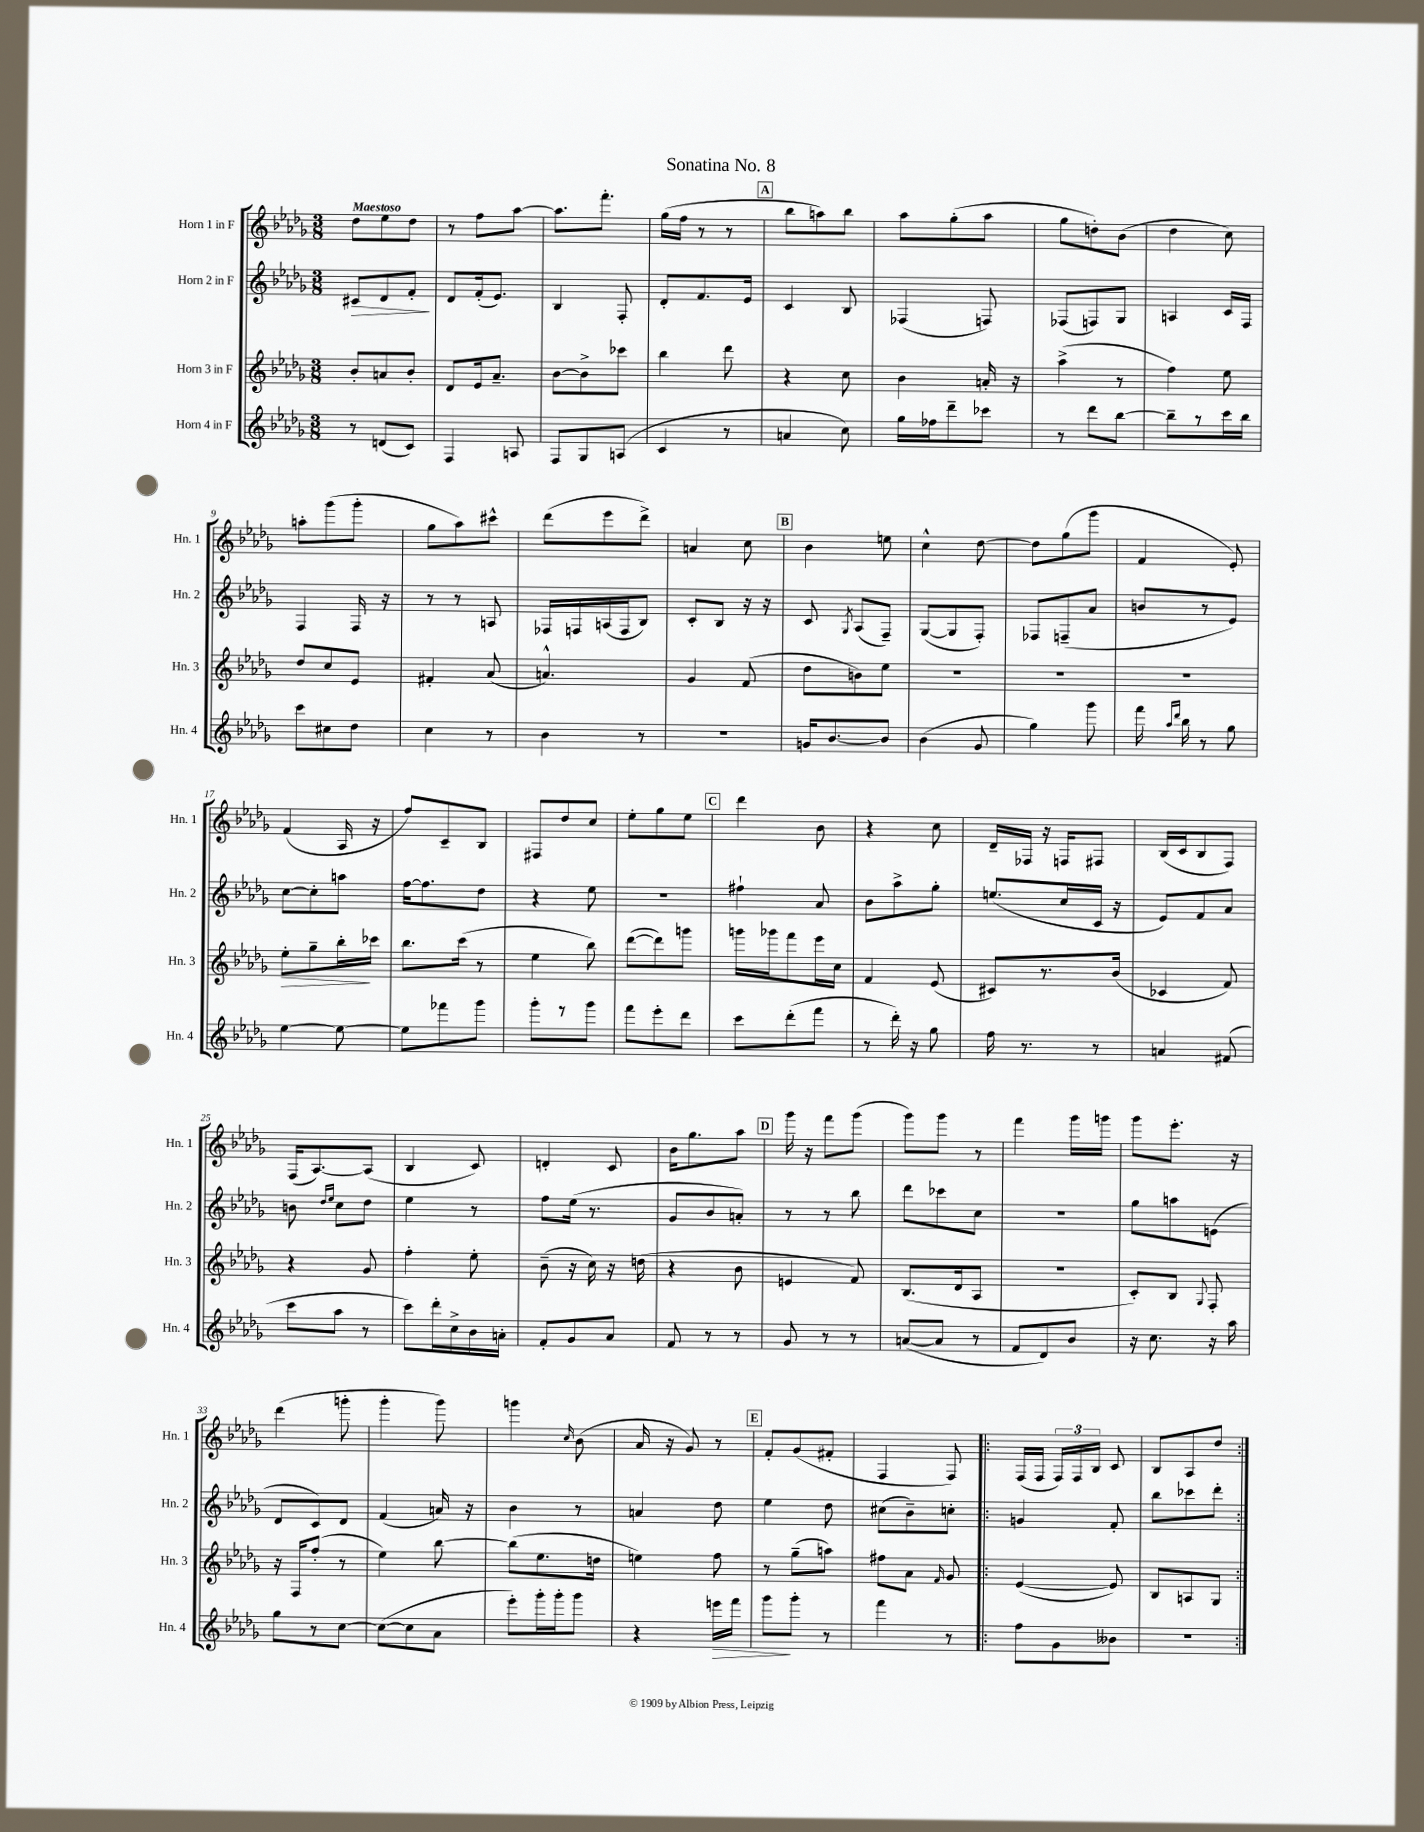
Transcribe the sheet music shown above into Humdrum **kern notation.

**kern	**kern	**kern	**kern
*staff4	*staff3	*staff2	*staff1
*clefG2	*clefG2	*clefG2	*clefG2
*k[b-e-a-d-g-]	*k[b-e-a-d-g-]	*k[b-e-a-d-g-]	*k[b-e-a-d-g-]
*M3/8	*M3/8	*M3/8	*M3/8
8r	8b-'	8c#	8dd-
(8d	8a	8d-	8ee-
8c)	8b-'	8f'	8dd-
=	=	=	=
4F	8d-	8d-	8r
.	16e-	(16f'	8ff
.	8.a-~	8.e-)	.
8A	.	.	[8aa-
=	=	=	=
8F	[8b-	4B-	8.aa-]
8G-	8b-^]	.	.
.	.	.	8.fff'
(8A	8ccc-	8F'	.
=	=	=	=
4c	4bb-	8d-'	(16gg-
.	.	.	16ff
.	.	8.f	8r
8r	8ddd-	.	8r
.	.	16e-	.
=	=	=	=
4a	4r	4c	8bb-
.	.	.	8aa)
8cc)	8cc	8B-	8bb-
=	=	=	=
16gg-	4b-	(4F-	8aa-
16ff-	.	.	.
8ddd-~	.	.	(8gg-'
8ccc-	16a'	8F)	8aa-
.	16r	.	.
=	=	=	=
8r	(4aa-^	(8F-	8gg-
8ddd-	.	8F)	8dd')
[8bb-	8r	8G-	(8b-
=	=	=	=
8bb-~]	4ff)	4A	4dd-
8r	.	.	.
16ccc	8ee-	16c	8cc)
16bb-	.	16F	.
=	=	=	=
8ccc	8dd-	4F	8aa'
8cc#	8cc	.	(8ggg-
8dd-	8e-	16F	8ggg-'
.	.	16r	.
=	=	=	=
4cc	4f#'	8r	8gg-
.	.	8r	8aa-)
8r	(8a-	8A	8ccc#^^
=	=	=	=
4b-	4.a^^)	16F-	(8ddd-
.	.	16F	.
.	.	(16A	8eee-
.	.	16F	.
8r	.	8B-)	8ddd-^)
=	=	=	=
4.r	4g-	8c'	4a
.	.	8B-	.
.	(8f	16r	8cc
.	.	16r	.
=	=	=	=
16g	8dd-	8c	4b-
[8.b-	.	.	.
.	.	8qG-	.
.	8b)	(8A-	.
8b-]	8ee-	8F~)	8ee
=	=	=	=
(4b-	4.r	([8G-	4cc^^
.	.	8G-]	.
8g-	.	8F')	[8dd-
=	=	=	=
4gg-)	4.r	8F-	8dd-]
.	.	(8F~	(8gg-
8ggg-	.	8a-	8ggg-
=	=	=	=
16fff	4.r	8b	4f
16qqaa-	.	.	.
16qqddd-	.	.	.
16bb-	.	.	.
8r	.	8r	.
8gg-	.	8e-)	8e-')
=	=	=	=
[4ee-	8ee-'	[8cc	(4f
.	8gg-~	8cc']	.
8ee-_	16bb-'	8aa	16A-
.	16ccc-	.	16r
=	=	=	=
8ee-]	8.bb-	[16ff	8ff)
.	.	8.ff]	.
8fff-	.	.	8c~
.	(16ccc	.	.
8ggg-	8r	8dd-	8B-
=	=	=	=
8ggg-'	4ee-	4r	8F#
8r	.	.	8dd-
8ggg-	8bb-)	8ee-	8cc
=	=	=	=
8fff	([8ddd-	4.r	8ee-'
8eee-'	8ddd-])	.	8gg-
8ddd-	8ggg	.	8ee-
=	=	=	=
8ccc	16ggg	4ff#`	4ddd-
.	16ggg-	.	.
(8ddd-'	8fff	.	.
8fff	16eee-	8a-	8b-
.	16cc	.	.
=	=	=	=
8r	4f	8b-	4r
16ddd-')	.	8aa-^	.
16r	.	.	.
8gg-	(8e-	8gg-'	8cc
=	=	=	=
16ff	8c#)	(8.ee	16d-~
8.r	.	.	16F-
.	8.r	.	16r
.	.	16cc	16F
8r	.	16c	8F#
.	(16b-	16r	.
=	=	=	=
4a	4c-	8e-)	(16B-
.	.	.	16c
.	.	8f	8B-
(8f#	8f)	8a-	8F)
=	=	=	=
8ccc	4r	8b	(16F
.	.	.	[8.A-)
.	.	16qqdd-	.
.	.	16qqee-	.
8aa-	.	8cc	.
8r	8g-	8dd-	(8A-]
=	=	=	=
8ccc)	4ff'	4ee-	4B-
16ddd-'	.	.	.
16cc^	.	.	.
16b-	8ee-'	8r	8c)
16a'	.	.	.
=	=	=	=
8f'	(8b-~	8ff	4d'
8g-	16r	(16ee-	.
.	16cc)	8.r	.
8a-	16r	.	8c
.	(16dd	.	.
=	=	=	=
8f	4r	8g-	16b-
.	.	.	8.gg-
8r	.	8b-	.
8r	8b-	8a')	8aa-
=	=	=	=
8g-	4e	8r	16ggg-
.	.	.	16r
8r	.	8r	8fff
8r	8f)	8bb-	(8ggg-
=	=	=	=
([8a	(8.B-	8ddd-	8ggg-)
8a]	.	8ccc-	8ggg-
.	16d-	.	.
8r	8A-	8cc	8r
=	=	=	=
8f	4.r	4.r	4fff
8d-)	.	.	.
8b-	.	.	16ggg-
.	.	.	16ggg
=	=	=	=
16r	8c')	8gg-	8ggg-
8.cc	.	.	.
.	8B-	8aa	8.eee-'
.	8qqG-	.	.
16r	8F'	(8e	.
16aa-	.	.	16r
=	=	=	=
8gg-	16r	8d-	(4ddd-
.	16F	.	.
8r	(8ff'	8c)	.
[8cc	8r	8d-	8ggg'
=	=	=	=
(8cc_	4ee-)	(4f	4ggg-'
8cc]	.	.	.
8a-	[8bb-	16a)	8ggg-)
.	.	16r	.
=	=	=	=
8eee-')	(8bb-]	4b-	4ggg
16ggg-'	8.ee-	.	.
16ggg-'	.	.	.
.	.	.	16qqcc
8ggg-	.	8r	(8b-
.	16dd	.	.
=	=	=	=
4r	4ee)	4a	16a-
.	.	.	16r
.	.	.	8g-)
16eee	8ff	8dd-	8r
16fff	.	.	.
=	=	=	=
8ggg-	8r	4ee-	8f'
8ggg-'	(8gg-~	.	(8g-
8r	8aa)	8dd-	8f#'
=	=	=	=
4fff	8ff#	(8cc#	4F
.	8a-	8b-~)	.
.	16qqf	.	.
8r	8g-	8cc'	8F)
=!|:	=!|:	=!|:	=!|:
8ff	([4e-	4g	(16F
.	.	.	16F
8g-	.	.	24F)
.	.	.	24F
.	.	.	24B-
8b--	8e-])	8f'	8c
=	=	=	=
4.r	8B-	8bb-	8B-
.	8A	8ccc-	8A-
.	8G-	8ddd-'	8dd-
==:|!	==:|!	==:|!	==:|!
*-	*-	*-	*-
